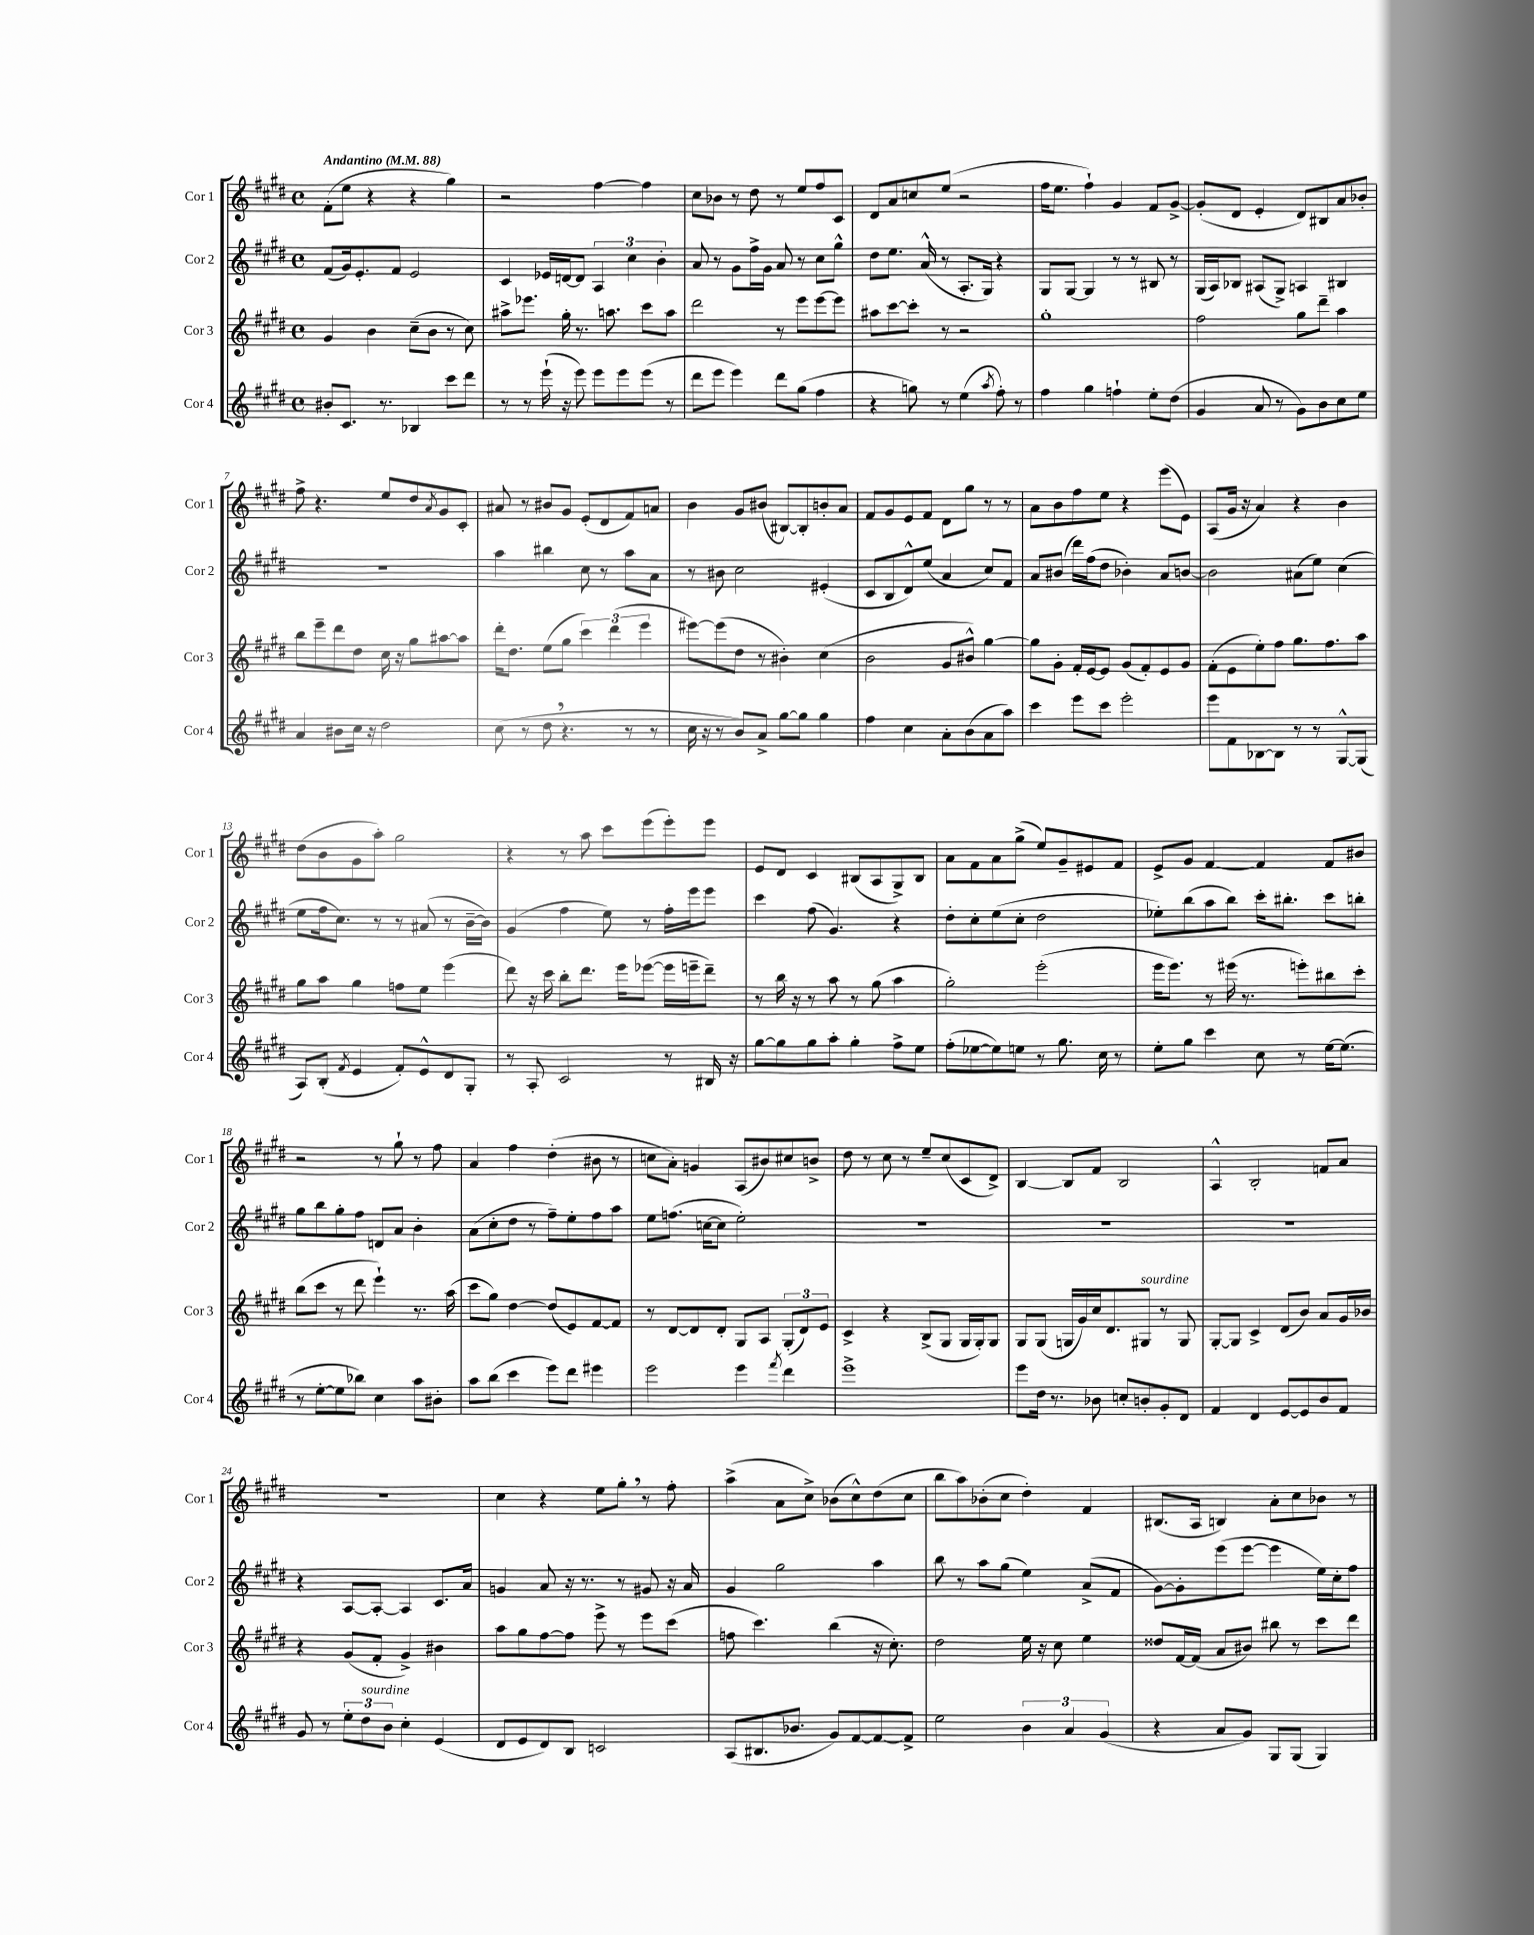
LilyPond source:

<<
\new StaffGroup <<
\new Staff = "s0" \with { instrumentName = "Cor 1" shortInstrumentName = "Cor 1" } {
    \clef treble \key e \major \defaultTimeSignature \time 4/4 \tempo "Andantino" 4 = 88
    fis'8-.( e''8 r4 r4 gis''4) |
    r2 fis''4~ fis''4 |
    cis''8 bes'8 r8 dis''8 r8 e''8 fis''8 cis'8 |
    dis'8 a'8 c''8 e''8( r2 |
    fis''16 e''8. fis''4-!) gis'4 fis'8 gis'8~-> |
    gis'8-.( dis'8 e'4-. dis'8) bis8 a'8 bes'8-. |
    fis''8-> r4. e''8 dis''8 \acciaccatura { a'8 } gis'8 cis'8-. |
    ais'8 r8 bis'8 gis'8 e'8-.( dis'8 fis'8) a'8 |
    b'4 gis'8 bis'8( bis8~) bis8-. b'8-. a'8 |
    fis'8 gis'8 e'8 fis'8 dis'8 gis''8 r8 r8 |
    a'8 b'8 fis''8 e''8 r4 e'''8( e'8) |
    a8( gis'16 r16 a'4) r4 b'4 |
    dis''8( b'8 gis'8 a''8-.) gis''2 |
    r4 r8 a''8 cis'''8 e'''8( e'''8-.) e'''8 |
    e'8 dis'8 cis'4 bis8( a8 gis8->) bis8 |
    a'8 fis'8 a'8 gis''8->( e''8) gis'8-- eis'8 fis'8 |
    e'8-> gis'8 fis'4~ fis'4 fis'8 bis'8 |
    r2 r8 gis''8-! r8 fis''8 |
    a'4 fis''4 dis''4-.( bis'8 r8 |
    c''8 a'8-.) g'4 a8( bis'8) cis''8 b'8-> |
    dis''8 r8 cis''8 r8 e''8-- cis''8( cis'8 dis'8->) |
    b4~ b8 fis'8 b2 |
    a4-^ b2-. f'8 a'8 |
    R1 |
    cis''4 r4 e''8 gis''8-. \breathe r8 fis''8-. |
    a''4->( a'8 cis''8->) bes'8( cis''8-^) dis''8( cis''8 |
    b''8 a''8) bes'8-.( cis''8 dis''4-.) fis'4 |
    bis8.( a16 b4) a'8-. cis''8 bes'8 r8 \bar "|." |
}
\new Staff = "s1" \with { instrumentName = "Cor 2" shortInstrumentName = "Cor 2" } {
    \clef treble \key e \major \defaultTimeSignature \time 4/4
    fis'8( gis'16) e'8.-. fis'8 e'2 |
    cis'4 ees'16 d'16~ d'8 \tuplet 3/2 { a4 cis''4 b'4-. } |
    a'8 r8 gis'8 fis''16-> gis'16 a'8 r8 cis''8 gis''8-^ |
    dis''8 e''8. a'16-^( r8 a8.-. gis16) r4 |
    gis8 gis8~ gis4 r8 r8 bis8 r8 |
    gis16( a16) bes8 ais8( gis8->) a4 bis4 |
    R1 |
    a''4 bis''4 cis''8 r8 a''8 a'8 |
    r8 bis'8 cis''2 eis'4-.( |
    cis'8 b8 dis'8-^) e''8( a'4 cis''8) fis'8 |
    a'8 bis'8( dis'''16) fis''16( dis''8 bes'4-.) a'8 b'8~ |
    b'2 ais'8( e''8) cis''4( |
    e''8 fis''16 cis''8.) r8 r8 ais'8( r8 b'16~-- b'16) |
    gis'4( fis''4 e''8) r8 fis''16-. e'''16 e'''8 |
    cis'''4 fis''8( gis'4.) r4 |
    dis''8-. cis''8-. e''8( cis''8-. dis''2 |
    ees''8-.) b''8( a''8 b''8) cis'''16-. bis''8.-. cis'''8 b''8-. |
    gis''8 b''8 gis''8-. fis''8 d'8 a'8 b'4-. |
    a'8( cis''8-. dis''8 r8 fis''8--) e''8-. fis''8 a''8 |
    e''8 f''8.( c''16~ c''8 e''2-.) |
    R1 |
    R1 |
    R1 |
    r4 a8~ a8~-. a4 cis'8. a'16 |
    g'4 a'8 r16 r8. r8 gis'8 r16 a'16 |
    gis'4 gis''2 a''4 |
    b''8 r8 a''8 gis''8( e''4) a'8->( fis'8 |
    gis'8~) gis'8-. e'''8( e'''8~ e'''4 e''16) cis''16-. fis''8 \bar "|." |
}
\new Staff = "s2" \with { instrumentName = "Cor 3" shortInstrumentName = "Cor 3" } {
    \clef treble \key e \major \defaultTimeSignature \time 4/4
    gis'4 b'4 cis''8--( b'8 r8 cis''8) |
    ais''8-> ees'''8. gis''16-. r8. a''8. cis'''8 a''8 |
    dis'''2 r8 e'''8 e'''8~ e'''8 |
    ais''8 cis'''8~ cis'''8-. r8 r2 |
    gis''1-. |
    fis''2 gis''8 dis'''8-- a''4 |
    b''8 e'''8-- dis'''8 dis''8 cis''16 r16 gis''8 ais''8~ ais''8 |
    dis'''16-. dis''8. e''8( gis''8 \tuplet 3/2 { cis'''4) dis'''4( e'''4 } |
    eis'''8~) eis'''8( dis''8 r8 bis'4-.) cis''4( |
    b'2 gis'8 bis'8-^) gis''4~ |
    gis''8 gis'8-. fis'16-. e'16~ e'8 gis'8( fis'8-.) e'8 gis'8 |
    fis'8-.( e'8 e''8-.) fis''8 gis''8. fis''8. a''8 |
    gis''8 a''8 gis''4 f''8 e''8 e'''4( |
    dis'''8) r16 cis'''16 b''8-. dis'''8. e'''16 ees'''8~( ees'''16 e'''16-- dis'''8--) |
    r8 b''16 r16 r8 a''8 r8 gis''8( a''4 |
    gis''2-.) e'''2-.( |
    e'''16 e'''8.) r8 eis'''16( r8. e'''8-.) bis''8 cis'''8-. |
    b''8( cis'''8 r8 dis'''8 e'''4-!) r8. a''16( |
    cis'''8 gis''8) dis''4~ dis''8( e'8) fis'8~ fis'8 |
    r8 dis'8~ dis'8 dis'8-. gis8 a8 \tuplet 3/2 { gis8-.( dis'8) e'8 } |
    cis'4-> r4 b8->( gis8 gis16 gis16-.) gis8 |
    gis8 gis8( g16 gis'16) cis''16 dis'8. gis8^\markup { \italic "sourdine" } r8 gis8 |
    gis8~-. gis8 cis'4-> dis'8( b'8) a'8 gis'16 bes'16 |
    r4 gis'8( fis'8-. gis'4->) bis'4 |
    a''8 gis''8 fis''8~ fis''8 e'''8-> r8 e'''8 cis'''8( |
    f''8 cis'''4.) b''4( r16 cis''8.-.) |
    dis''2 e''16 r16 cis''8 e''4 |
    disis''8 fis'16~ fis'16( a'8 bis'8) bis''8 r8 cis'''8 dis'''8 \bar "|." |
}
\new Staff = "s3" \with { instrumentName = "Cor 4" shortInstrumentName = "Cor 4" } {
    \clef treble \key e \major \defaultTimeSignature \time 4/4
    bis'8-. cis'8. r8. bes4 cis'''8 dis'''8 |
    r8 r8 e'''16-!( r16 e'''8) e'''8 e'''8 e'''8( r8 |
    dis'''8 e'''8 e'''4) dis'''8 gis''8( fis''4 |
    r4 g''8) r8 e''4( \acciaccatura { a''8 } fis''8-.) r8 |
    fis''4 gis''4 f''4-! e''8-. dis''8( |
    gis'4 a'8 r8 gis'8) b'8 cis''8 e''8 |
    a'4 bis'8 cis''16 r16 dis''2 |
    cis''8( r8 dis''8 \breathe r4. r8 r8 |
    cis''16 r16 r8 b'8) a'8-> gis''8~ gis''8 gis''4 |
    fis''4 cis''4 a'8-. b'8( a'8 a''8) |
    cis'''4 e'''8 cis'''8 e'''2-. |
    e'''8 fis'8 bes8~ bes8 r8 r8 gis8~-^ gis8( |
    a8) b8-.( \acciaccatura { fis'8 } e'4 fis'8-.) e'8-^ dis'8 gis8-. |
    r8 a8-. cis'2 r8 bis16 r16 |
    gis''8~ gis''8 gis''8 a''8-. gis''4-. fis''8-> e''8 |
    fis''8-.( ees''8~ ees''8) e''8 r8 gis''8. cis''16 r8 |
    e''8-. gis''8 cis'''4 cis''8 r8 e''16~ e''8.( |
    r8 e''8~-. e''8 bes''8) cis''4 a''8 bis'8-. |
    a''8 b''8( cis'''4 e'''8) dis'''8 eis'''4 |
    e'''2 e'''4 \acciaccatura { fis'''8 } dis'''4 |
    e'''1-> |
    e'''8 dis''16 r8. bes'8 c''8-. b'8-. gis'8-. dis'8 |
    fis'4 dis'4 e'8~ e'8 b'8 fis'8 |
    gis'8 r8 \tuplet 3/2 { e''8-. dis''8^\markup { \italic "sourdine" } b'8 } cis''4-. e'4( |
    dis'8 e'8 dis'8) b8 c'2 |
    a8( bis8. bes'8. gis'8) fis'8~ fis'8~ fis'8-> |
    e''2 \tuplet 3/2 { b'4 a'4 gis'4( } |
    r4 a'8 gis'8) gis8 gis8( gis4) \bar "|." |
}
>>
>>
